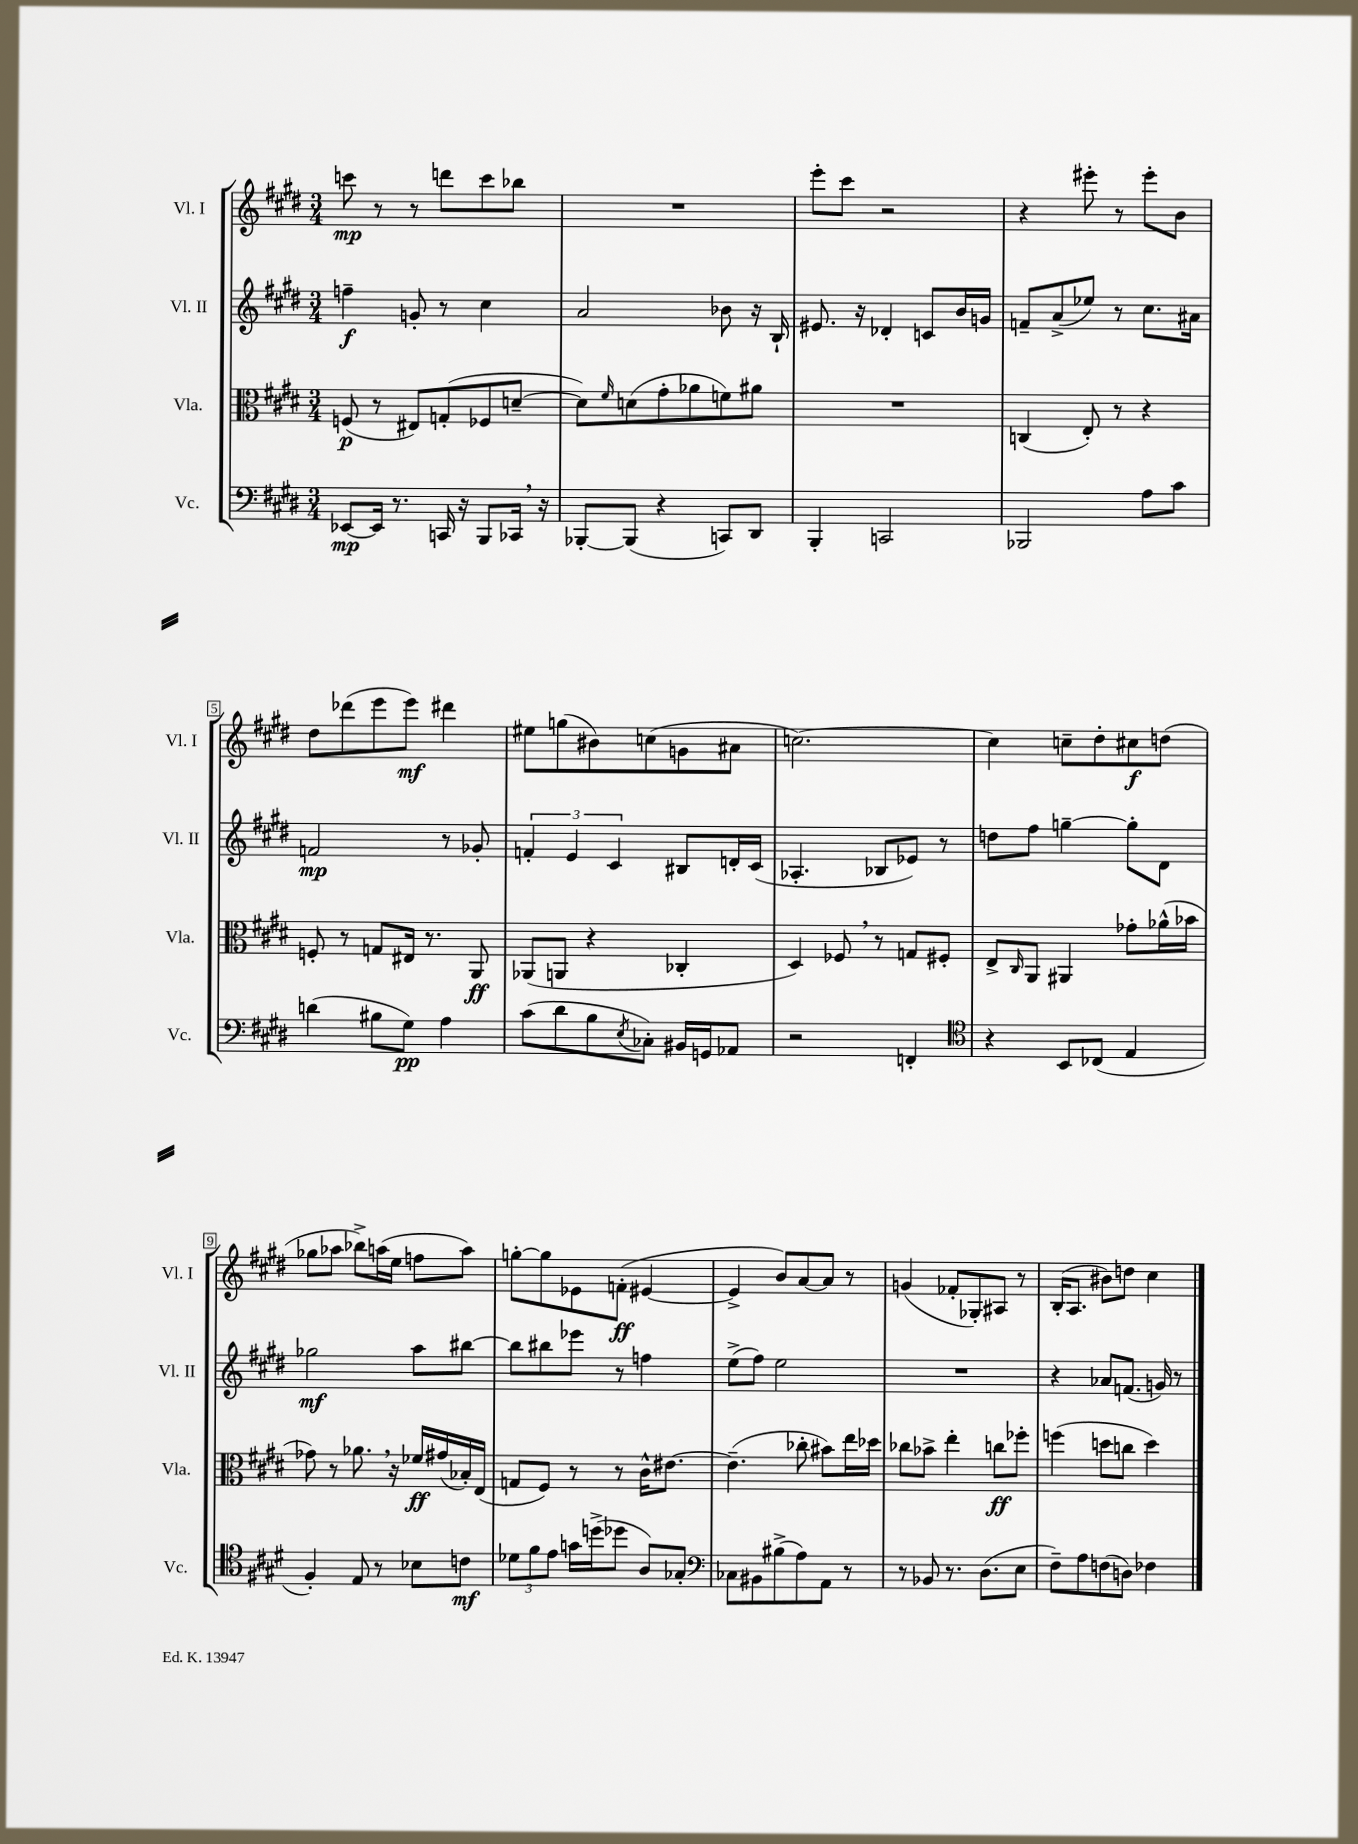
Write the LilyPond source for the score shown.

<<
\new StaffGroup <<
\new Staff = "s0" \with { instrumentName = "Vl. I" shortInstrumentName = "Vl. I" } {
    \clef treble \key e \major \numericTimeSignature \time 3/4
    c'''8\mp r8 r8 d'''8 c'''8 bes''8 |
    R2. |
    e'''8-. cis'''8 r2 |
    r4 eis'''8-. r8 eis'''8-. b'8 |
    dis''8 des'''8( e'''8 e'''8\mf) dis'''4 |
    eis''8 g''8( bis'8) c''8( g'8 ais'8 |
    c''2.~) |
    c''4 c''8-- dis''8-. cis''8\f d''8( |
    ges''8 aes''8 bes''8->) a''16( e''16 f''8 a''8) |
    g''8~-. g''8 ees'8 f'8-.\ff( eis'4~ |
    eis'4-> b'8) a'8~ a'8 r8 |
    g'4( fes'8-. ges8-.) ais8 r8 |
    b16-.( a8. bis'8) d''8 cis''4 \bar "|." |
}
\new Staff = "s1" \with { instrumentName = "Vl. II" shortInstrumentName = "Vl. II" } {
    \clef treble \key e \major \numericTimeSignature \time 3/4
    f''4--\f g'8-. r8 cis''4 |
    a'2 bes'8 r16 b16-! |
    eis'8. r16 des'4-. c'8 b'16 g'16 |
    f'8-- a'8->( ees''8) r8 cis''8. ais'16 |
    f'2\mp r8 ges'8-. |
    \tuplet 3/2 { f'4-. e'4 cis'4 } bis8 d'16-. cis'16( |
    aes4.-. bes8 ees'8) r8 |
    d''8 fis''8 g''4~-- g''8-. dis'8 |
    ges''2\mf a''8 bis''8~ |
    bis''8 bis''8 ees'''8 r8 f''4 |
    e''8->( fis''8) e''2 |
    R2. |
    r4 aes'8 f'8.( g'16) r8 \bar "|." |
}
\new Staff = "s2" \with { instrumentName = "Vla." shortInstrumentName = "Vla." } {
    \clef alto \key e \major \numericTimeSignature \time 3/4
    f8\p( r8 eis8) g8-.( fes8 d'8~-- |
    d'8) \grace { fis'16 } d'8( gis'8-. aes'8 f'8) ais'8 |
    R2. |
    c4( e8-.) r8 r4 |
    f8-. r8 g8 eis16 r8. a,8\ff |
    aes,8( a,8 r4 ces4-. |
    dis4) fes8 \breathe r8 g8 fis8-. |
    e8-> \grace { cis16 } a,8 ais,4 ges'8-. aes'16-^( bes'16 |
    ges'8) r8 aes'8. \breathe r16 fes'16\ff gis'16( bes16-.) e16( |
    g8 fis8) r8 r8 cis'16-^ eis'8.~ |
    eis'4.--( ces''8-. bis'8) e''16 des''16 |
    ces''8 bes'8-> e''4-. c''8\ff fes''8-. |
    f''4( d''8 c''8 d''4) \bar "|." |
}
\new Staff = "s3" \with { instrumentName = "Vc." shortInstrumentName = "Vc." } {
    \clef bass \key e \major \numericTimeSignature \time 3/4
    ees,8~\mp ees,16 r8. c,16 r16 b,,8 ces,16 \breathe r16 |
    bes,,8~-. bes,,8( r4 c,8) dis,8 |
    b,,4-. c,2 |
    bes,,2 a8 cis'8 |
    d'4( bis8 gis8\pp) a4 |
    cis'8( dis'8 b8 \acciaccatura { e8 } ces8-.) bis,16 g,16 aes,8 |
    r2 f,4-. |
    \clef tenor r4 b,8 ces8( e4 |
    fis4-.) e8 r8 bes8 c'8\mf |
    \tuplet 3/2 { des'8 fis'8 e'8 } g'16 d''16->( des''8 a8) ges8-. |
    \clef bass ces8 bis,8 bis8->( a8) a,8 r8 |
    r8 bes,8 r8. dis8.( e8 |
    fis8--) a8 f8( d8) fes4 \bar "|." |
}
>>
>>
\layout { \context { \Score \override BarNumber.stencil = #(make-stencil-boxer 0.1 0.3 ly:text-interface::print) } }
